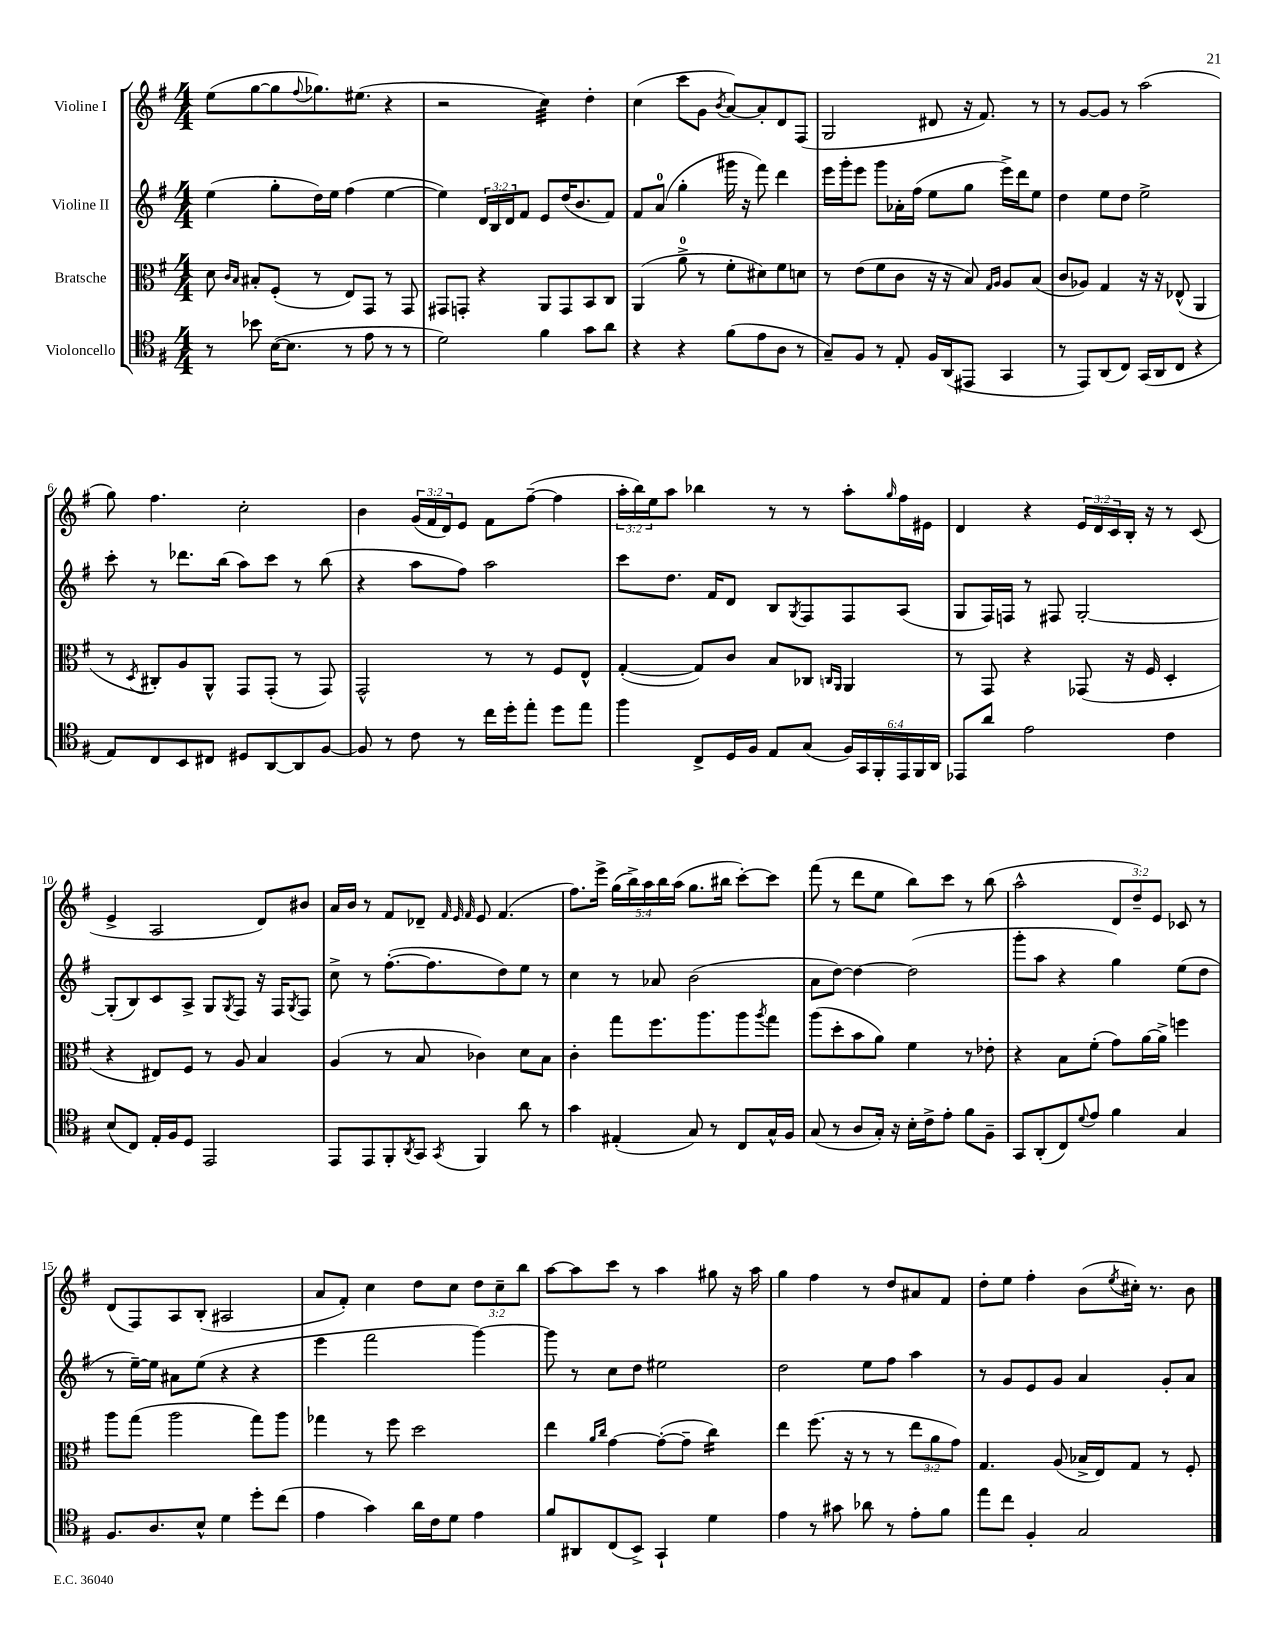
<<
\new StaffGroup <<
\new Staff = "s0" \with { instrumentName = "Violine I" } {
    \clef treble \key g \major \numericTimeSignature \time 4/4 \override Staff.TupletNumber.text = #tuplet-number::calc-fraction-text
    e''8( g''8~ g''8 \appoggiatura { fis''8 } ges''8.) eis''8.( r4 |
    r2 c''4:32) d''4-. |
    c''4( c'''8 g'8 \acciaccatura { b'8 } a'8~) a'8-. d'8 fis8( |
    g2 dis'8 r16 fis'8.) r8 |
    r8 g'8~ g'8 r8 a''2( |
    g''8) fis''4. c''2-. |
    b'4 \tuplet 3/2 { g'16( fis'16 d'16) } e'8 fis'8 fis''8~--( fis''4 |
    \tuplet 3/2 { a''16-. b''16) e''16 } a''8 bes''4 r8 r8 a''8-. \grace { g''16 } fis''16 eis'16 |
    d'4 r4 \tuplet 3/2 { e'16 d'16 c'16 } b16-. r16 r8 c'8( |
    e'4-> a2 d'8) bis'8 |
    a'16 b'16 r8 fis'8 des'8-- \grace { fis'32 e'32 fis'32 } e'8 fis'4.( |
    fis''8.) e'''16-> \tuplet 5/4 { g''16( b''16->) a''16 b''16 a''16( } g''8. bis''16 c'''8~-.) c'''8 |
    fis'''8( r8 d'''8 e''8 b''8) c'''8 r8 b''8( |
    a''2-^ \tuplet 3/2 { d'8 d''8--) e'8 } ces'8 r8 |
    d'8( fis8) a8 b8-.( ais2 |
    a'8 fis'8-.) c''4 d''8 c''8 \tuplet 3/2 { d''8 c''8-- b''8 } |
    a''8~ a''8 c'''8 r8 a''4 gis''8 r16 a''16 |
    g''4 fis''4 r8 d''8 ais'8 fis'8 |
    d''8-. e''8 fis''4-. b'8( \acciaccatura { e''8 } cis''16-.) r8. b'8 \bar "|." |
}
\new Staff = "s1" \with { instrumentName = "Violine II" } {
    \clef treble \key g \major \numericTimeSignature \time 4/4 \override Staff.TupletNumber.text = #tuplet-number::calc-fraction-text
    e''4( g''8-. d''16) e''16 fis''4( e''4~ |
    e''4) \tuplet 3/2 { d'16 b16 d'16 } fis'8 e'8 d''16( b'8. fis'8) |
    fis'8 a'8-0( g''4-. gis'''16 r16 fis'''8) d'''4 |
    e'''16 g'''16-. e'''8 g'''8 aes'16-. fis''16( e''8 g''8 e'''16->) d'''16 e''8 |
    d''4 e''8 d''8 e''2-> |
    c'''8-. r8 des'''8. b''16( a''8) c'''8 r8 b''8( |
    r4 a''8 fis''8) a''2 |
    c'''8 d''8. fis'16 d'8 b8 \acciaccatura { g8 } fis8 fis8 a8( |
    g8 fis16) f16 r8 fis8 g2~-. |
    g8-.( b8) c'8 a8-> g8 \acciaccatura { g8 } fis8 r16 fis16 \acciaccatura { g8 } fis8 |
    c''8-> r8 fis''8.~-.( fis''8. d''8) e''8 r8 |
    c''4 r8 aes'8 b'2( |
    a'8 d''8~) d''4~ d''2( |
    g'''8-. a''8 r4 g''4) e''8( d''8 |
    r8 e''16~--) e''16 ais'8 e''8( r4 r4 |
    e'''4 fis'''2 g'''4~) |
    g'''8 r8 c''8 d''8 eis''2 |
    d''2 e''8 fis''8 a''4 |
    r8 g'8 e'8 g'8 a'4 g'8-. a'8 \bar "|." |
}
\new Staff = "s2" \with { instrumentName = "Bratsche" } {
    \clef alto \key g \major \numericTimeSignature \time 4/4 \override Staff.TupletNumber.text = #tuplet-number::calc-fraction-text
    d'8 \grace { c'16 b16 } bis8-. fis8-.( r8 e8) g,8 r8 g,8 |
    gis,8 g,8-. r4 a,8 g,8 b,8 c8 |
    a,4( a'8-0-> r8 fis'8-. dis'8) fis'8 d'8 |
    r8 e'8( fis'8 c'8 r16 r16 b8) \grace { g16 a16 } a8 b8( |
    c'8 aes8) g4 r16 r16 ees8-^( a,4 |
    r8 \acciaccatura { d8 } cis8-.) a8 a,8-^ g,8 g,8-.( r8 g,8) |
    g,2-^ r8 r8 fis8 e8-^ |
    g4~-.( g8) c'8 b8 ces8 \grace { c16 a,16 } a,4 |
    r8 g,8 r4 ges,8( r16 fis16 d4-. |
    r4 eis8) fis8 r8 a8 b4 |
    a4( r8 b8 ces'4) d'8 b8 |
    c'4-. g''8 fis''8. a''8. a''8 \acciaccatura { a''8 } g''8 |
    a''8( d''8-. b'8 a'8) fis'4 r8 ees'8-. |
    r4 b8 fis'8-.( g'8) a'16~ a'16-> f''4 |
    a''8 g''8( a''2 g''8) a''8 |
    ges''4 r8 fis''8 d''2 |
    e''4 \grace { a'16 c''16 } g'4~ g'8~-.( g'8-- c''4:16) |
    e''4 fis''8.( r16 r8 r8 \tuplet 3/2 { e''8 a'8 g'8) } |
    g4. a8( bes16-> e16) g8 r8 fis8-. \bar "|." |
}
\new Staff = "s3" \with { instrumentName = "Violoncello" } {
    \clef tenor \key g \major \numericTimeSignature \time 4/4 \override Staff.TupletNumber.text = #tuplet-number::calc-fraction-text
    r8 bes'8 b16~( b8. r8 e'8 r8 r8 |
    d'2) fis'4 g'8 a'8 |
    r4 r4 fis'8( e'8 a8 r8 |
    g8--) fis8 r8 e8-. fis16 a,16( eis,8 g,4 |
    r8 e,8) a,8( c8) g,16( a,16 c8 r4 |
    e8) c8 b,8 cis8 dis8 a,8~ a,8 fis8~ |
    fis8 r8 c'8 r8 c''16 d''16-. e''8-. d''8 e''8 |
    fis''4 c8-> d16 fis16 e8 g8( \tuplet 6/4 { fis16) g,16 fis,16-. e,16 fis,16 a,16 } |
    ees,8 a'8 e'2 c'4 |
    b8( c8) e16-. fis16 d8 e,2 |
    e,8 e,8 fis,8-. \acciaccatura { a,8 } g,8 \acciaccatura { g,8 } fis,4 a'8 r8 |
    g'4 eis4-.( g8) r8 c8 g16-^ fis16 |
    g8( r8 a8 g16-.) r16 b16-. c'16-> e'8-. fis'8 fis8-- |
    g,8 a,8-.( c8) \appoggiatura { d'8 } e'8 fis'4 g4 |
    fis8. a8. b8-^ d'4 d''8-. c''8( |
    e'4 g'4) a'16 c'16 d'8 e'4 |
    fis'8 ais,8 c8( b,8->) g,4-! d'4 |
    e'4 r8 gis'8 aes'8 r8 e'8-. fis'8 |
    e''8 c''8 fis4-. g2 \bar "|." |
}
>>
>>
